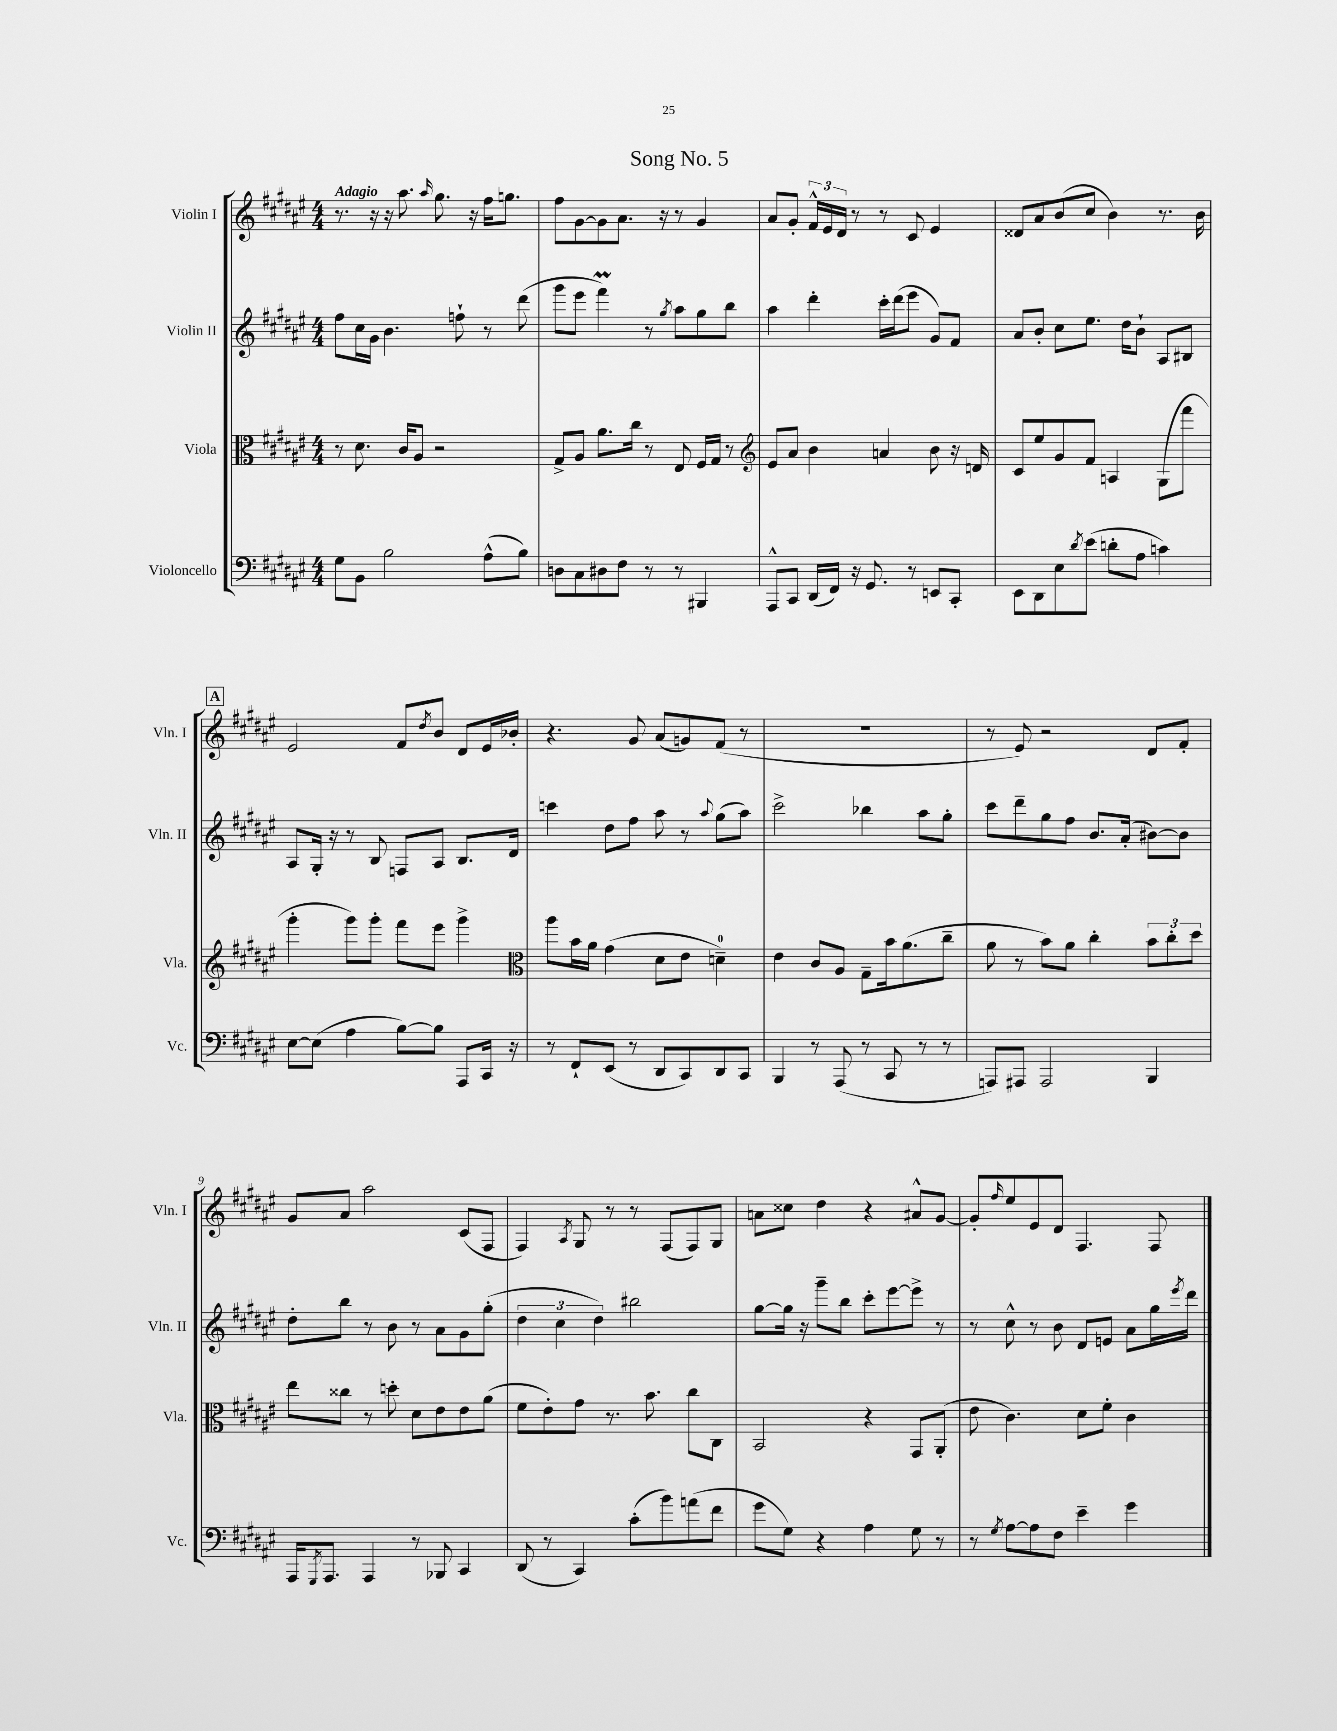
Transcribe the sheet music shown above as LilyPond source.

\header { title = "Song No. 5" }
<<
\new StaffGroup <<
\new Staff = "s0" \with { instrumentName = "Violin I" shortInstrumentName = "Vln. I" } {
    \clef treble \key fis \major \numericTimeSignature \time 4/4 \tempo "Adagio"
    r8. r16 r16 ais''8. \grace { ais''16 } gis''8. r16 fis''16 g''8. |
    fis''8 gis'8~ gis'8 ais'8. r16 r8 gis'4 |
    ais'8 gis'8-. \tuplet 3/2 { fis'16-^ eis'16 dis'16 } r8 r8 cis'8 eis'4 |
    disis'8 ais'8 b'8( cis''8 b'4) r8. b'16 |
    \mark \markup { \box "A" } eis'2 fis'8 \acciaccatura { dis''8 } b'8 dis'8 eis'16 bes'16-. |
    r4. gis'8 ais'8( g'8) fis'8( r8 |
    R1 |
    r8 eis'8) r2 dis'8 fis'8-. |
    gis'8 ais'8 ais''2 cis'8( fis8 |
    fis4) \acciaccatura { ais8 } gis8 r8 r8 fis8( fis8) gis8 |
    a'8 cisis''8 dis''4 r4 ais'8-^ gis'8~ |
    gis'8-. \grace { fis''16 } eis''8 eis'8 dis'8 fis4. fis8 \bar "|." |
}
\new Staff = "s1" \with { instrumentName = "Violin II" shortInstrumentName = "Vln. II" } {
    \clef treble \key fis \major \numericTimeSignature \time 4/4
    fis''8 cis''16 gis'16 b'4. f''8-! r8 dis'''8( |
    gis'''8 eis'''8 fis'''4\prall) r8 \acciaccatura { gis''8 } ais''8 gis''8 b''8 |
    ais''4 dis'''4-. cis'''16-. dis'''16( eis'''8 gis'8) fis'8 |
    ais'8 b'8-. cis''8 eis''8. dis''16 b'8-! ais8 bis8 |
    \mark \markup { \box "A" } ais8 gis16-. r16 r8 b8 f8 ais8 b8. dis'16 |
    c'''4 dis''8 fis''8 ais''8 r8 \appoggiatura { ais''8 } gis''8( ais''8) |
    cis'''2-> bes''4 ais''8 gis''8-. |
    cis'''8 dis'''8-- gis''8 fis''8 b'8. ais'16-.( bis'8~) bis'8 |
    dis''8-. b''8 r8 b'8 r8 ais'8 gis'8 gis''8-.( |
    \tuplet 3/2 { dis''4 cis''4 dis''4) } bis''2 |
    gis''8~ gis''16 r16 gis'''8-- b''8 cis'''8-. eis'''8~ eis'''8-> r8 |
    r8 cis''8-^ r8 b'8 dis'8 e'8 ais'8 gis''16 \acciaccatura { eis'''8 } dis'''16 \bar "|." |
}
\new Staff = "s2" \with { instrumentName = "Viola" shortInstrumentName = "Vla." } {
    \clef alto \key fis \major \numericTimeSignature \time 4/4
    r8 dis'8. cis'16 ais8 r2 |
    gis8-> ais8 ais'8. cis''16 r8 eis8 fis16 gis16 r8 |
    \clef treble eis'8 ais'8 b'4 a'4 b'8 r16 d'16 |
    cis'8 eis''8 gis'8 fis'8 a4 gis8( fis'''8 |
    \mark \markup { \box "A" } gis'''4-. gis'''8) gis'''8-. fis'''8 eis'''8 gis'''4-> |
    \clef alto ais''8 b'16 ais'16 gis'4( dis'8 eis'8 d'4-0--) |
    eis'4 cis'8 ais8 gis8-- b'16 ais'8.( cis''8-- |
    ais'8 r8 b'8) ais'8 cis''4-. \tuplet 3/2 { b'8 cis''8-. dis''8 } |
    eis''8 cisis''8 r8 d''8-. dis'8 eis'8 eis'8 ais'8( |
    fis'8 eis'8-.) gis'8 r8. b'8. cis''8 cis8 |
    b,2 r4 gis,8 ais,8-.( |
    eis'8 cis'4.) dis'8 fis'8-. cis'4 \bar "|." |
}
\new Staff = "s3" \with { instrumentName = "Violoncello" shortInstrumentName = "Vc." } {
    \clef bass \key fis \major \numericTimeSignature \time 4/4
    gis8 b,8 b2 ais8-^( b8) |
    d8 cis8 dis8 fis8 r8 r8 bis,,4 |
    ais,,8-^ cis,8 dis,16( fis,16) r16 gis,8. r8 e,8 cis,8-. |
    eis,8 dis,8 eis8 \acciaccatura { dis'8 } eis'8( d'8-. ais8 c'4) |
    \mark \markup { \box "A" } eis8~ eis8( ais4 b8~) b8 ais,,8 cis,16 r16 |
    r8 fis,8-! eis,8( r8 dis,8 cis,8) dis,8 cis,8 |
    b,,4 r8 ais,,8( r8 cis,8 r8 r8 |
    a,,8) ais,,8 ais,,2 b,,4 |
    ais,,16 \acciaccatura { gis,,8 } ais,,8. ais,,4 r8 bes,,8 cis,4 |
    dis,8( r8 cis,4) cis'8-.( b'8) a'8( fis'8 |
    gis'8 gis8) r4 ais4 gis8 r8 |
    r8 \acciaccatura { gis8 } ais8~ ais8 fis8 eis'4-- gis'4 \bar "|." |
}
>>
>>
